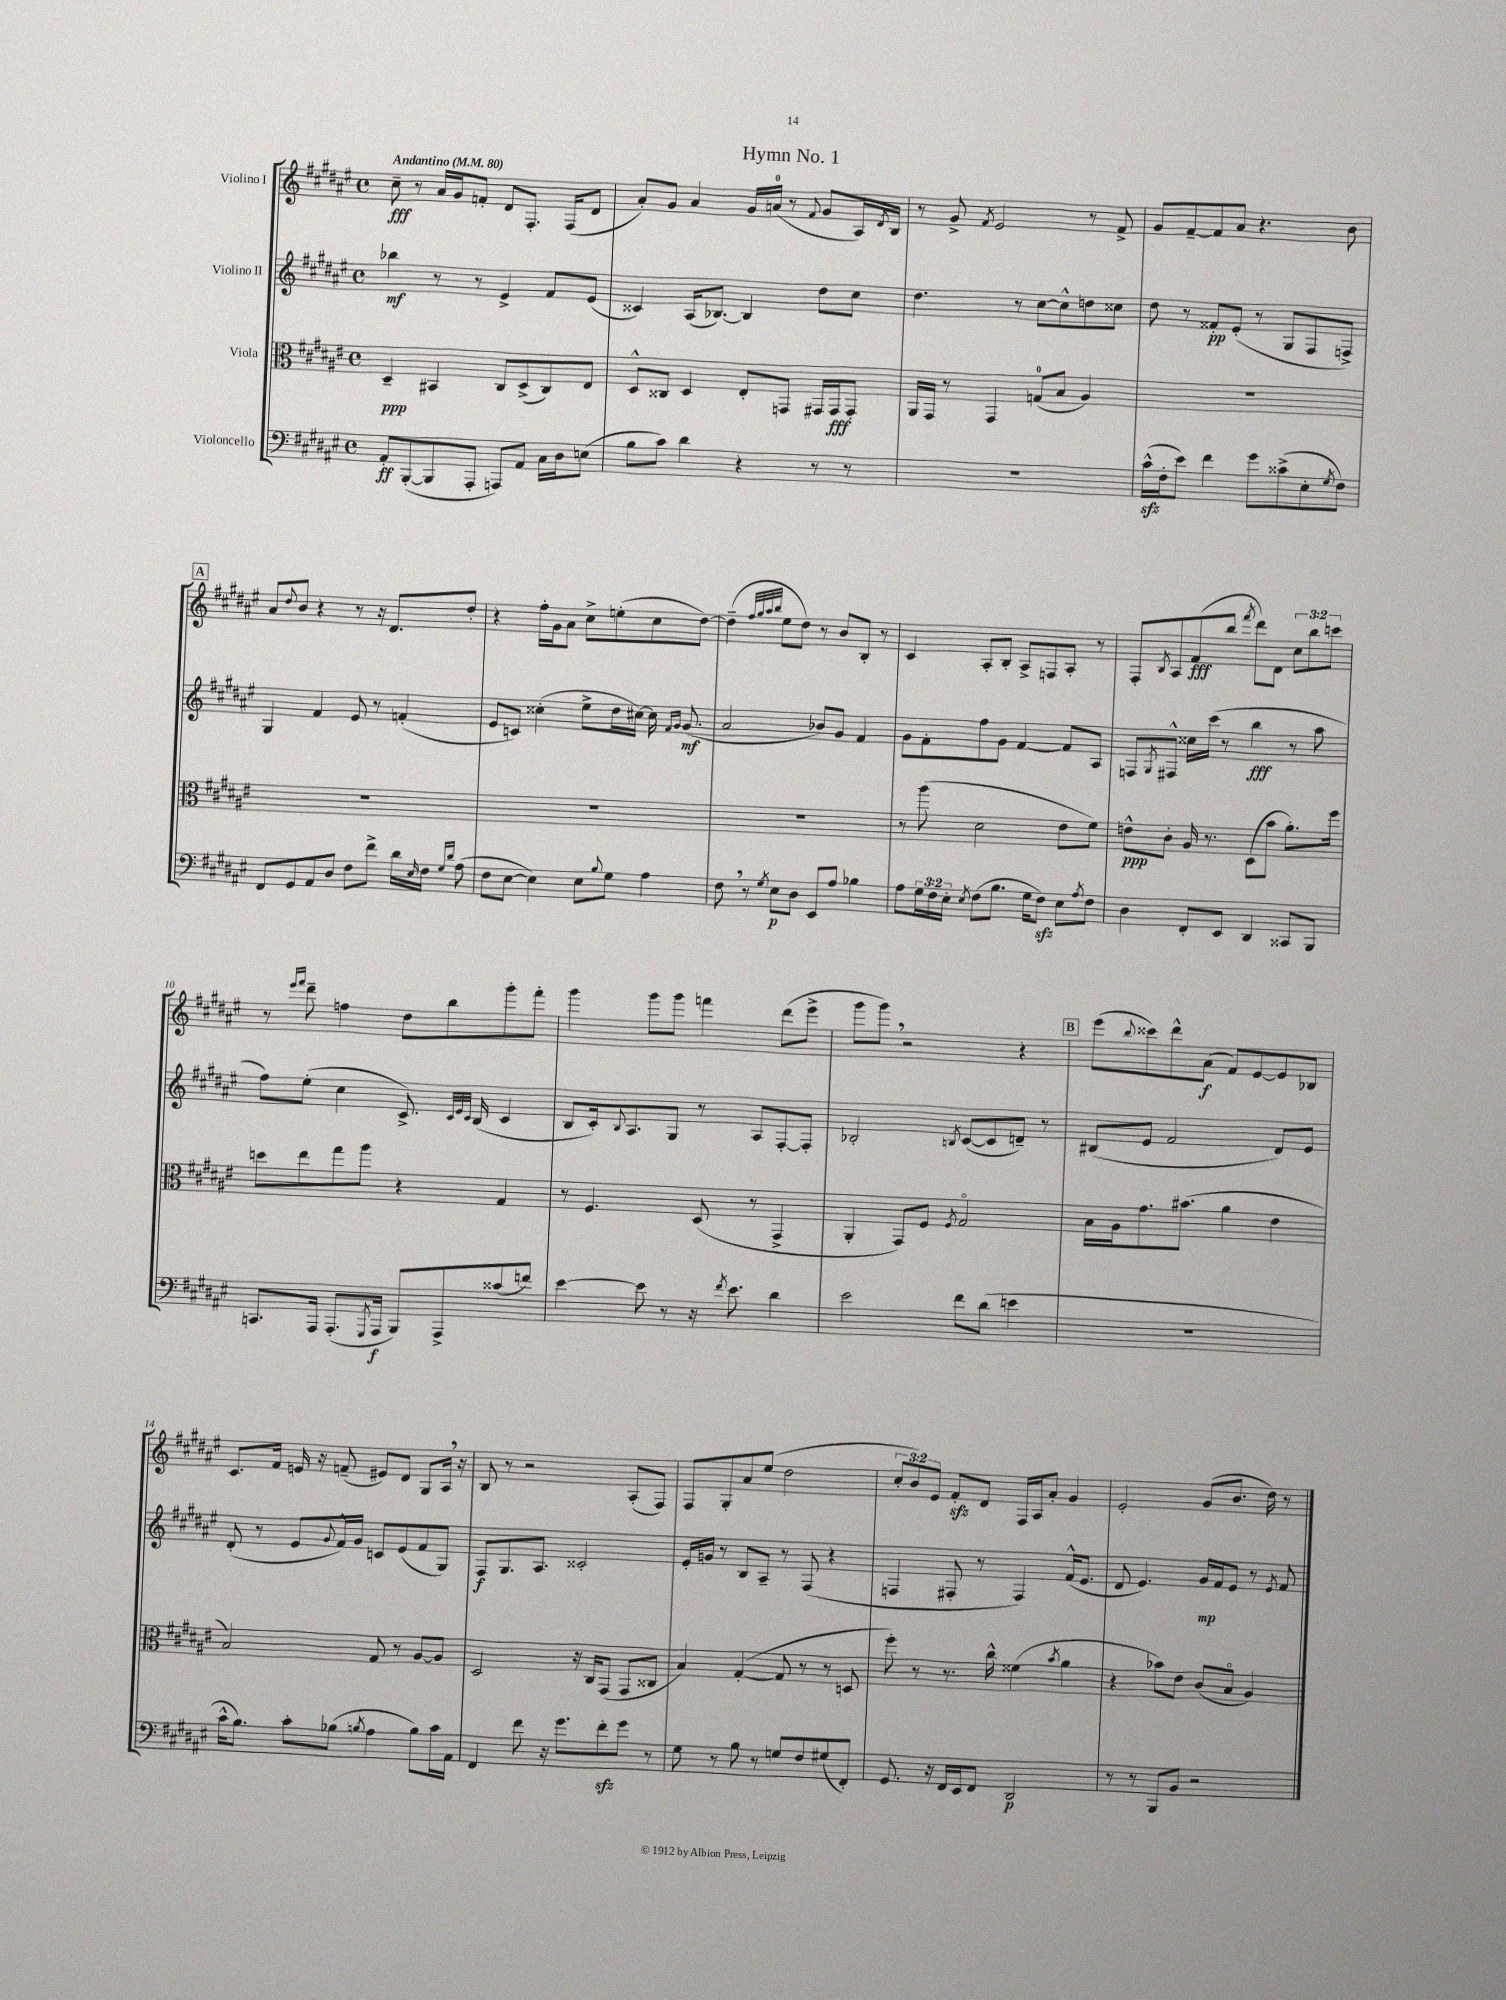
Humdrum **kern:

**kern	**dynam	**kern	**dynam	**kern	**dynam	**kern	**dynam
*part4	*part4	*part3	*part3	*part2	*part2	*part1	*part1
*staff4	*staff4	*staff3	*staff3	*staff2	*staff2	*staff1	*staff1
*I"Violoncello	*	*I"Viola	*	*I"Violino II	*	*I"Violino I	*
*clefF4	*	*clefC3	*	*clefG2	*	*clefG2	*
*k[f#c#g#d#a#e#]	*	*k[f#c#g#d#a#e#]	*	*k[f#c#g#d#a#e#]	*	*k[f#c#g#d#a#e#]	*
*M4/4	*	*M4/4	*	*M4/4	*	*M4/4	*
*met(c)	*	*met(c)	*	*met(c)	*	*met(c)	*
*MM80	*	*MM80	*	*MM80	*	*MM80	*
=1	=1	=1	=1	=1	=1	=1	=1
!	!	!	!	!	!	!LO:TX:a:B:t=Andantino	!
8AA#'/L	ff	4D#~/	ppp	4bb-X\	mf	8cc#~\	fff
([8BBB'/	.	.	.	.	.	8r	.
8BBB/]	.	4BB#X/	.	8r	.	16a#/LL	.
.	.	.	.	.	.	16g#/J	.
8AAA#'/J	.	.	.	8r	.	8fn'/J	.
8AAAn/L)	.	8C#/L	.	4e#^/	.	8d#/L	.
8AA#/J	.	(8D#^/	.	.	.	8.F#'/J	.
16C#\LL	.	8C#/)	.	8f#/L	.	.	.
16D#\J	.	.	.	.	.	(16F#/KL	.
(8En\J	.	8E#/J	.	(8e#/J	.	8d#/J	.
=2	=2	=2	=2	=2	=2	=2	=2
8B\L	.	8D#^^/L	.	4c##X/)	.	8a#'/L)	.
8c#\J)	.	8C##X/J	.	.	.	8g#/J	.
4d#\	.	4D#/	.	(16A#/KL	.	4a#/	.
.	.	.	.	[8.B-X/J)	.	.	.
4r	.	8E#'/L	.	4B-/]	.	16g#/LL	.
.	.	.	.	.	.	(16an/JJ	.
.	.	8GGn/J	.	.	.	8r	.
.	.	.	.	.	.	8qqf#/	.
8r	.	16GG#X/LL	.	8dd#\L	.	8g#/L	.
.	.	16GG#/J	fff	.	.	.	.
8r	.	8GG#'/J	.	8cc#\J	.	16A#/L)	.
.	.	.	.	.	.	8qd#/	.
.	.	.	.	.	.	16B/JJ	.
=3	=3	=3	=3	=3	=3	=3	=3
1r	.	16AA#/LL	.	4.dd#\	.	8r	.
.	.	16GG#/JJ	.	.	.	.	.
.	.	8r	.	.	.	8g#^/	.
.	.	.	.	.	.	8qf#/	.
.	.	4GG#/	.	.	.	2e#/	.
.	.	.	.	8r	.	.	.
.	.	(8Gn/L	.	[8cc#\L	.	.	.
.	.	8B/J	.	8cc#^^\]	.	.	.
.	.	4A#/)	.	8ddn\	.	8r	.
.	.	.	.	8cc##X\J	.	8f#^/	.
=4	=4	=4	=4	=4	=4	=4	=4
(16c#zz^^\LL	.	1r	.	8dd#\	.	8g#/L	.
16F#'\J	.	.	.	.	.	.	.
8e#\J)	.	.	.	8r	.	[8f#~/	.
4f#\	.	.	.	8f##X'/L	pp	8f#/]	.
.	.	.	.	(8e#'/J	.	8a#/J	.
8g#\L	.	.	.	8r	.	4.r	.
(8c##X^\	.	.	.	8G#/L	.	.	.
8E#'\	.	.	.	8F#/	.	.	.
8qG#/	.	.	.	.	.	.	.
8F#\J)	.	.	.	8Fn^/J)	.	8b\	.
!!LO:LB:g=z
!!LO:REH:place=s1:t=A
=5	=5	=5	=5	=5	=5	=5	=5
8FF#/L	.	1r	.	4G#/	.	8a#/L	.
.	.	.	.	.	.	8qqdd#/	.
8GG#/	.	.	.	.	.	8b/J	.
8AA#/	.	.	.	4f#/	.	4r	.
8D#/J	.	.	.	.	.	.	.
8F#\L	.	.	.	8e#/	.	8r	.
8f#^\J	.	.	.	8r	.	16r	.
.	.	.	.	.	.	8.d#/L	.
16d#\LL	.	.	.	(4fn'/	.	.	.
16qqE#/	.	.	.	.	.	.	.
16F#\JJ	.	.	.	.	.	.	.
16qqG#/LL	.	.	.	.	.	.	.
16qqd#/JJ	.	.	.	.	.	.	.
(8A#\	.	.	.	.	.	8dd#'/J	.
=6	=6	=6	=6	=6	=6	=6	=6
8F#\L	.	1r	.	8e#/L	.	4r	.
[8E#\J	.	.	.	8cn/J)	.	.	.
4E#\])	.	.	.	(4cc##X'\	.	16ff#'\LL	.
.	.	.	.	.	.	16g#\J	.
.	.	.	.	.	.	8a#\J	.
8E#\L	.	.	.	8ee#^\L	.	8cc#^\L	.
8qqB/	.	.	.	.	.	.	.
8G#\J	.	.	.	16dd#\L	.	(8een'\	.
.	.	.	.	[16cc#X\JJ)	.	.	.
4A#\	.	.	.	16cc#\]	.	8cc#\	.
.	.	.	.	16qqf#/LL	.	.	.
.	.	.	.	16qqg#/JJ	.	.	.
.	.	.	.	(8.g#/	mf	.	.
.	.	.	.	.	.	[8dd#\J)	.
=7	=7	=7	=7	=7	=7	=7	=7
8F#,\	.	1r	.	2a#/	.	(4dd#~\]	.
8r	.	.	.	.	.	.	.
.	.	.	.	.	.	32qqff#/LLL	.
.	.	.	.	.	.	32qqgg#/	.
.	.	.	.	.	.	32qqaa#/	.
8qG#/	.	.	.	.	.	32qqbb/JJJ	.
8E#\L	p	.	.	.	.	8ee#\L	.
8D#\J	.	.	.	.	.	8dd#\J)	.
8EE#/L	.	.	.	8b-X/L)	.	8r	.
8A#/J	.	.	.	8g#/J	.	8b/L	.
4B-X\	.	.	.	4f#/	.	8B'/J	.
.	.	.	.	.	.	8r	.
=8	=8	=8	=8	=8	=8	=8	=8
8A#\L	.	8r	.	8g#\L	.	4c#/	.
24G#\L	.	(8aa#\	.	8f#'\	.	.	.
24F#\	.	.	.	.	.	.	.
24E#'\JJ	.	.	.	.	.	.	.
8qE#/	.	.	.	.	.	.	.
(8F#\L	.	2d#\	.	8ff#\	.	8A#'/L	.
8.B\J	.	.	.	8g#\J	.	8B'/J	.
.	.	.	.	[4f#/	.	8A#^/L	.
16G#\KL	.	.	.	.	.	.	.
8F#zz\J)	.	.	.	.	.	8Fn/	.
8E#\L	.	8e#\L	.	8f#/L]	.	8A#'/J	.
8qA#/	.	.	.	.	.	.	.
8F#\J	.	8f#\J)	.	8A#/J	.	8r	.
=9	=9	=9	=9	=9	=9	=9	=9
4D#\	.	8en^^\L	ppp	8Fn/L	.	8F#'/L	.
.	.	.	.	8qG#/	.	8qB/	.
.	.	8c#'\J	.	8F#X^^/J	.	8A#/	.
8FF#'/L	.	16A#/	.	16cc##X\LL	.	(8f#/	fff
.	.	8.r	.	(16ccc#\JJ	.	.	.
8EE#/J	.	.	.	8r	.	8bb/J	.
.	.	.	.	.	.	8qfff#/	.
4DD#/	.	(8D#\L	.	4bb\	fff	8ddd#\L)	.
.	.	8b\J	.	.	.	8d#\J	.
8CC##X/L	.	8.a#'\L)	.	8r	.	12cc#\L	.
.	.	.	.	.	.	12bb\	.
8BBB/J	.	.	.	8aa#\	.	.	.
.	.	.	.	.	.	12cccn\J	.
.	.	16ff#\Jk	.	.	.	.	.
!!LO:LB:g=z
=10	=10	=10	=10	=10	=10	=10	=10
8.CCn/L	.	8ddn\L	.	8ff#\L)	.	8r	.
.	.	.	.	.	.	16qqeee#/LL	.
.	.	.	.	.	.	16qqfff#/JJ	.
.	.	8ee#\	.	(8ee#'\J	.	8ddd#~\	.
16AAA#/Jk	.	.	.	.	.	.	.
(8.AAA#'/L	.	8gg#\	.	4cc#\	.	4ffn\	.
.	.	8aa#\J	.	.	.	.	.
8qGGG#/	.	.	.	.	.	.	.
16AAA#/Jk	f	.	.	.	.	.	.
8BBB/L)	.	4r	.	8.c#^/)	.	8dd#\L	.
8AAA#^/	.	.	.	.	.	8bb\	.
.	.	.	.	32qqc#/LLL	.	.	.
.	.	.	.	32qqe#/	.	.	.
.	.	.	.	32qqc#/JJJ	.	.	.
.	.	.	.	(16B/	.	.	.
(8c##X/	.	4G#/	.	4c#/	.	8ggg#'\	.
8fn/J)	.	.	.	.	.	8fff#'\J	.
=11	=11	=11	=11	=11	=11	=11	=11
[4e#\	.	8r	.	8B/L	.	4ggg#\	.
.	.	4.F#/	.	16c#'/k)	.	.	.
.	.	.	.	8qqB/	.	.	.
.	.	.	.	8.A#/	.	.	.
8e#\]	.	.	.	.	.	8ggg#\L	.
8r	.	.	.	8G#/J	.	8ggg#\J	.
16r	.	(8D#/	.	8r	.	4fffn\	.
8qf#/	.	.	.	.	.	.	.
8.e#\	.	.	.	.	.	.	.
.	.	8r	.	8A#/L	.	.	.
4d#\	.	4GG#^/	.	[8F#'/	.	(8ddd#\L	.
.	.	.	.	8F#'/J]	.	8eee#^\J	.
=12	=12	=12	=12	=12	=12	=12	=12
2e#\	.	4AA#'/	.	2B-X'/	.	8ggg#\L	.
.	.	.	.	.	.	8ggg#,\J)	.
.	.	8GG#/L)	.	.	.	2r	.
.	.	8F#/J	.	.	.	.	.
.	.	8qF#/	.	8qBn/	.	.	.
8f#\L	.	2G#/	.	([8c#/L	.	.	.
(8d#\J	.	.	.	8c#/]	.	.	.
4en\	.	.	.	8dn~/J)	.	4r	.
.	.	.	.	8r	.	.	.
!!LO:REH:place=s1:t=B
=13	=13	=13	=13	=13	=13	=13	=13
1r	.	16B\LL	.	(8B#X/L	.	(8eee#\L	.
.	.	16A#\J	.	.	.	.	.
.	.	.	.	.	.	8qqbb/	.
.	.	8.g#\	.	8e#/J	.	8ccc##X\)	.
.	.	.	.	2f#/	.	8ddd#^^\	.
.	.	(8.b#X\J	.	.	.	.	.
.	.	.	.	.	.	(8a#\J	f
.	.	4a#\	.	.	.	8f#/L)	.
.	.	.	.	.	.	[8e#/	.
.	.	4e#\	.	8d#/L)	.	8e#/]	.
.	.	.	.	8e#/J	.	8B-X/J	.
!!LO:LB:g=z
=14	=14	=14	=14	=14	=14	=14	=14
16c#^^\KL	.	2B/)	.	(8d#'/	.	8.c#/L	.
8.B\J)	.	.	.	.	.	.	.
.	.	.	.	8r	.	.	.
.	.	.	.	.	.	16f#/Jk	.
8c#'\L	.	.	.	8e#/L	.	16en/	.
.	.	.	.	.	.	16r	.
.	.	.	.	8qqg#/	.	.	.
(8B-X\J	.	.	.	16f#^^/L)	.	(8fn~/	.
.	.	.	.	16g#/JJ	.	.	.
8qBn/	.	.	.	.	.	.	.
4A#\	.	8G#/	.	8cn/L	.	8e#X/L)	.
.	.	8r	.	(8e#/	.	8d#/J	.
8B\L)	.	[8A#/L	.	8f#/	.	8G#/L	.
16c#\L	.	8A#/J]	.	8G#/J)	.	16A#,/Jk	.
16AA#\JJ	.	.	.	.	.	16r	.
=15	=15	=15	=15	=15	=15	=15	=15
4FF#/	.	2D#/	.	8F#/L	f	8B/	.
.	.	.	.	8.G#/	.	8r	.
8f#\	.	.	.	.	.	2r	.
.	.	.	.	8.A#/J	.	.	.
16r	.	.	.	.	.	.	.
8.g#\L	.	.	.	.	.	.	.
.	.	16r	.	2c##X'/	.	.	.
.	.	16C#/KL	.	.	.	.	.
8f#zz'\	.	(8GG#/J	.	.	.	.	.
8g#\J	.	8GG#/L	.	.	.	(8A#'/L	.
8r	.	8C##X/J	.	.	.	8F#/J)	.
=16	=16	=16	=16	=16	=16	=16	=16
8G#\	.	4B/)	.	16e#'/LL	.	8F#/L	.
.	.	.	.	16gn/JJ	.	.	.
8r	.	.	.	8r	.	8G#'/	.
8B\	.	([4G#'/	.	8B/L	.	8a#/	.
8r	.	.	.	8A#~/J	.	(8ee#/J	.
8Gn/L	.	8G#/]	.	8r	.	2dd#\	.
8F#/	.	8r	.	(8F#/	.	.	.
(8G#X/	.	8r	.	4r	.	.	.
8FF#'/J)	.	8Dn/	.	.	.	.	.
=17	=17	=17	=17	=17	=17	=17	=17
8.GG#/	.	8ff#'\)	.	4Fn/	.	12cc#'/L	.
.	.	.	.	.	.	12b/)	.
.	.	8r	.	.	.	.	.
.	.	.	.	.	.	12e#/J	.
16r	.	.	.	.	.	.	.
16FF#/LL	.	8.r	.	8F#X'/	.	8f#zz'/L	.
16EE#/J	.	.	.	.	.	.	.
8FF#/J	.	.	.	8r	.	8d#/J	.
.	.	16cc#^^\	.	.	.	.	.
2DD#/	p	(4f##X\	.	4F#/)	.	16F#/LL	.
.	.	.	.	.	.	16A#/J	.
.	.	.	.	.	.	8a#'/J	.
.	.	8qb/	.	.	.	.	.
.	.	4a#\	.	(16f#^^/KL	.	4g#/	.
.	.	.	.	8.e#/J	.	.	.
=18	=18	=18	=18	=18	=18	=18	=18
8r	.	4r	.	8d#/	.	2e#'/	.
8r	.	.	.	4.e#/)	.	.	.
8BBB/L	.	8b-X\L)	.	.	.	.	.
8BB/J	.	8e#\J	.	.	.	.	.
2r	.	(8c#/L	.	16g#/LL	mp	(8g#/L	.
.	.	.	.	16f#/J	.	.	.
.	.	8B/J	.	8e#/J	.	8.b/J	.
.	.	4A#/)	.	8r	.	.	.
.	.	.	.	.	.	16dd#\)	.
.	.	.	.	8qe#/	.	.	.
.	.	.	.	8f#/	.	8r	.
==	==	==	==	==	==	==	==
*-	*-	*-	*-	*-	*-	*-	*-
